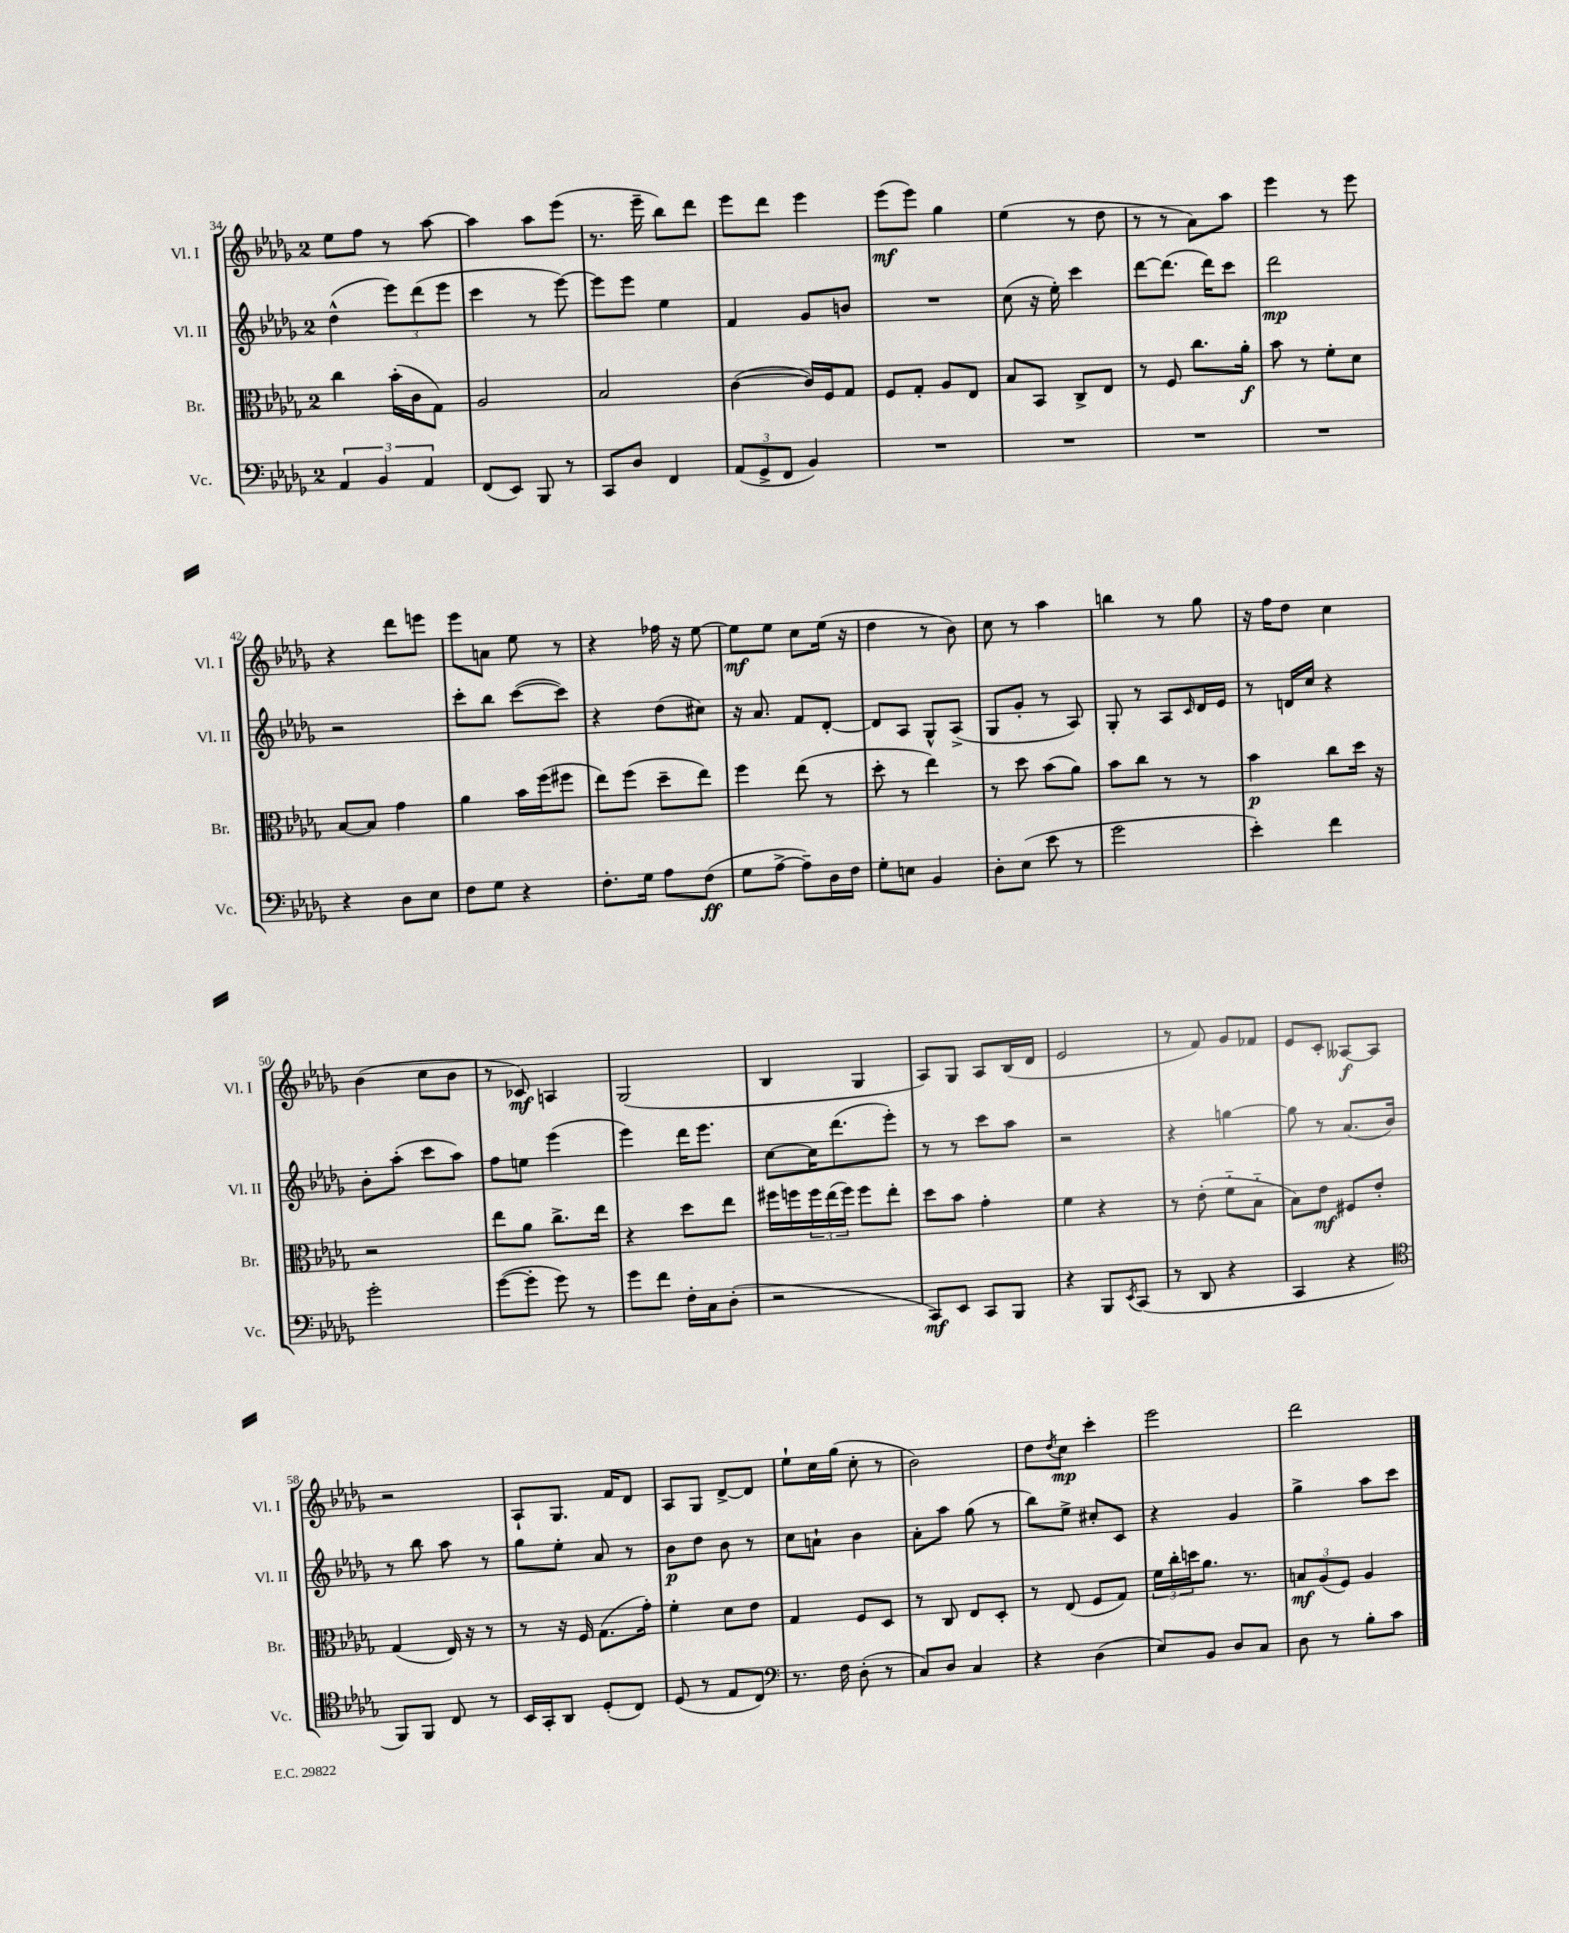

**kern	**dynam	**kern	**dynam	**kern	**dynam	**kern	**dynam
*part4	*part4	*part3	*part3	*part2	*part2	*part1	*part1
*staff4	*staff4	*staff3	*staff3	*staff2	*staff2	*staff1	*staff1
*I"Vc.	*	*I"Br.	*	*I"Vl. II	*	*I"Vl. I	*
*I'Vc.	*	*I'Br.	*	*I'Vl. II	*	*I'Vl. I	*
*clefF4	*	*clefC3	*	*clefG2	*	*clefG2	*
*k[b-e-a-d-g-]	*	*k[b-e-a-d-g-]	*	*k[b-e-a-d-g-]	*	*k[b-e-a-d-g-]	*
*M2/4	*	*M2/4	*	*M2/4	*	*M2/4	*
=34	=34	=34	=34	=34	=34	=34	=34
6AA-/	.	4cc\	.	(4dd-^^\	.	8ee-\L	.
.	.	.	.	.	.	8ff\J	.
6BB-/	.	.	.	.	.	.	.
.	.	(16b-'\LL	.	12eee-\L)	.	8r	.
.	.	16c\J	.	.	.	.	.
6AA-/	.	.	.	(12ddd-\	.	.	.
.	.	8G-\J)	.	.	.	[8aa-\	.
.	.	.	.	12eee-\J	.	.	.
=35	=35	=35	=35	=35	=35	=35	=35
(8FF/L	.	2A-/	.	4ccc\	.	4aa-\]	.
8EE-/J)	.	.	.	.	.	.	.
8BBB-/	.	.	.	8r	.	8aa-\L	.
8r	.	.	.	[8eee-\)	.	(8eee-\J	.
=36	=36	=36	=36	=36	=36	=36	=36
8CC/L	.	2B-/	.	8eee-\L]	.	8.r	.
8D-/J	.	.	.	8eee-\J	.	.	.
.	.	.	.	.	.	16eee-~\	.
4FF/	.	.	.	4ee-\	.	8bb-\L)	.
.	.	.	.	.	.	8ddd-\J	.
=37	=37	=37	=37	=37	=37	=37	=37
(12AA-/L	.	([4c\	.	4f/	.	8eee-\L	.
12GG-^/	.	.	.	.	.	.	.
.	.	.	.	.	.	8ddd-\J	.
12FF/J	.	.	.	.	.	.	.
4BB-/)	.	16c/LL])	.	8g-/L	.	4eee-\	.
.	.	16F/J	.	.	.	.	.
.	.	8G-/J	.	8bn/J	.	.	.
=38	=38	=38	=38	=38	=38	=38	=38
2r	.	8F/L	.	2r	.	(8eee-\L	mf
.	.	8G-'/J	.	.	.	8eee-\J)	.
.	.	8A-/L	.	.	.	4gg-\	.
.	.	8E-/J	.	.	.	.	.
=39	=39	=39	=39	=39	=39	=39	=39
2r	.	8B-/L	.	(8cc\	.	(4ee-\	.
.	.	8BB-/J	.	16r	.	.	.
.	.	.	.	16ee-'\)	.	.	.
.	.	8C^/L	.	4ccc\	.	8r	.
.	.	8E-/J	.	.	.	8dd-\	.
=40	=40	=40	=40	=40	=40	=40	=40
2r	.	8r	.	[8ddd-\L	.	8r	.
.	.	8F/	.	(8.ddd-\J]	.	8r	.
.	.	8.cc\L	.	.	.	8a-\L)	.
.	.	.	.	16ddd-\KL)	.	.	.
.	.	.	.	8ccc\J	.	8aa-\J	.
.	.	16a-'\Jk	f	.	.	.	.
=41	=41	=41	=41	=41	=41	=41	=41
2r	.	8b-\	.	2ddd-\	mp	4eee-\	.
.	.	8r	.	.	.	.	.
.	.	8f'\L	.	.	.	8r	.
.	.	8d-\J	.	.	.	8eee-\	.
!!LO:LB:g=z
=42	=42	=42	=42	=42	=42	=42	=42
4r	.	[8B-/L	.	2r	.	4r	.
.	.	8B-/J]	.	.	.	.	.
8D-\L	.	4g-\	.	.	.	8ddd-\L	.
8E-\J	.	.	.	.	.	8eeen\J	.
=43	=43	=43	=43	=43	=43	=43	=43
8F\L	.	4a-\	.	8ccc'\L	.	8eee-\L	.
8G-\J	.	.	.	8bb-\J	.	8an\J	.
4r	.	16b-\LL	.	([8ccc\L	.	8ee-\	.
.	.	(16ff\J	.	.	.	.	.
.	.	8ff#X\J	.	8ccc\J])	.	8r	.
=44	=44	=44	=44	=44	=44	=44	=44
8.F'\L	.	8ee-\L)	.	4r	.	4r	.
.	.	(8ff\J	.	.	.	.	.
16G-\Jk	.	.	.	.	.	.	.
8A-\L	.	8dd-~\L	.	(8dd-\L	.	16ff-X\	.
.	.	.	.	.	.	16r	.
(8F\J	ff	8ee-\J)	.	8cc#X\J)	.	[8ee-\	.
=45	=45	=45	=45	=45	=45	=45	=45
8G-\L	.	4ff\	.	16r	.	8ee-\L]	mf
.	.	.	.	8.a-/	.	.	.
[8A-^\J	.	.	.	.	.	8ee-\J	.
8A-~\L])	.	(8ee-\	.	8f/L	.	8cc\L	.
16D-\L	.	8r	.	[8d-'/J	.	(16ee-\Jk	.
16F\JJ	.	.	.	.	.	16r	.
=46	=46	=46	=46	=46	=46	=46	=46
8G-'\L	.	8dd-'\	.	8d-/L]	.	4dd-\	.
8En\J	.	8r	.	8A-/J	.	.	.
4BB-/	.	4ee-\)	.	8G-^^/L	.	8r	.
.	.	.	.	(8A-^/J	.	8b-\)	.
=47	=47	=47	=47	=47	=47	=47	=47
8D-'\L	.	8r	.	8G-/L	.	8cc\	.
(8E-\J	.	8dd-\	.	8g-'/J	.	8r	.
8e-\	.	(8b-\L	.	8r	.	4aa-\	.
8r	.	8a-\J)	.	8A-/)	.	.	.
=48	=48	=48	=48	=48	=48	=48	=48
2g-\	.	8b-\L	.	8G-'/	.	4bbn\	.
.	.	8cc\J	.	8r	.	.	.
.	.	8r	.	8A-/L	.	8r	.
.	.	.	.	16qqc/	.	.	.
.	.	8r	.	16d-/L	.	8gg-\	.
.	.	.	.	16e-/JJ	.	.	.
=49	=49	=49	=49	=49	=49	=49	=49
4e-'\)	.	4b-\	p	8r	.	16r	.
.	.	.	.	.	.	16ff\KL	.
.	.	.	.	16dn/LL	.	8dd-\J	.
.	.	.	.	16cc/JJ	.	.	.
4f\	.	8cc\L	.	4r	.	4cc\	.
.	.	16dd-\Jk	.	.	.	.	.
.	.	16r	.	.	.	.	.
!!LO:LB:g=z
=50	=50	=50	=50	=50	=50	=50	=50
2g-'\	.	2r	.	8b-'\L	.	(4b-\	.
.	.	.	.	(8aa-'\J	.	.	.
.	.	.	.	8ccc\L	.	8cc\L	.
.	.	.	.	8aa-\J)	.	8b-\J	.
=51	=51	=51	=51	=51	=51	=51	=51
([8g-\L	.	8ee-\L	.	8ff\L	.	8r	.
8g-'\J]	.	8a-\J	.	8een\J	.	8c-X/)	mf
8g-\)	.	8.cc^\L	.	(4eee-\	.	4An/	.
8r	.	.	.	.	.	.	.
.	.	16ee-\Jk	.	.	.	.	.
=52	=52	=52	=52	=52	=52	=52	=52
8g-\L	.	4r	.	4eee-\)	.	(2G-/	.
8f\J	.	.	.	.	.	.	.
16F'\LL	.	8dd-\L	.	16ddd-\KL	.	.	.
16C\J	.	.	.	8.eee-\J	.	.	.
(8D-'\J	.	8ee-\J	.	.	.	.	.
=53	=53	=53	=53	=53	=53	=53	=53
2r	.	16ff#X\LL	.	[8cc\L	.	4B-/	.
.	.	16ffn\	.	.	.	.	.
.	.	24ff\	.	16cc\K]	.	.	.
.	.	(24ee-\	.	.	.	.	.
.	.	.	.	(8.ddd-\	.	.	.
.	.	24ff\JJ)	.	.	.	.	.
.	.	8ff\L	.	.	.	4G-/	.
.	.	8ee-'\J	.	8eee-'\J)	.	.	.
=54	=54	=54	=54	=54	=54	=54	=54
8CC/L)	mf	8dd-\L	.	8r	.	8A-/L)	.
8EE-/J	.	8b-\J	.	8r	.	8G-/J	.
8CC/L	.	4g-'\	.	8ccc\L	.	8A-/L	.
8BBB-/J	.	.	.	8aa-\J	.	(16B-/L	.
.	.	.	.	.	.	16d-/JJ	.
=55	=55	=55	=55	=55	=55	=55	=55
4r	.	4f\	.	2r	.	2e-/	.
8BBB-/L	.	4r	.	.	.	.	.
8qEE-/	.	.	.	.	.	.	.
(8CC/J	.	.	.	.	.	.	.
=56	=56	=56	=56	=56	=56	=56	=56
8r	.	8r	.	4r	.	8r	.
8DD-/	.	(8e-'\	.	.	.	8f/)	.
4r	.	8f\L	.	[4ggn\	.	8g-/L	.
.	.	8B-\J	.	.	.	8f-X/J	.
=57	=57	=57	=57	=57	=57	=57	=57
4CC/	.	8B-\L)	.	8gg\]	.	8e-/L	.
.	.	8e-\J	mf	8r	.	8c'/J	.
4r	.	8F#X/L	.	(8.a-/L	.	[8A--X/L	f
.	.	8e-'/J	.	.	.	8A--/J]	.
.	.	.	.	16b-/Jk)	.	.	.
!!LO:LB:g=z
=58	=58	=58	=58	=58	=58	=58	=58
*clefC4	*	*	*	*	*	*	*
8FF/L)	.	(4G-/	.	8r	.	2r	.
8FF/J	.	.	.	8bb-\	.	.	.
8C/	.	16E-/)	.	8aa-\	.	.	.
.	.	16r	.	.	.	.	.
8r	.	8r	.	8r	.	.	.
=59	=59	=59	=59	=59	=59	=59	=59
16BB-/LL	.	8r	.	8gg-\L	.	8A-`/L	.
16GG-'/J	.	.	.	.	.	.	.
8AA-/J	.	16r	.	8ee-'\J	.	8.G-/J	.
.	.	16F/	.	.	.	.	.
(8D-'/L	.	(8.G-\L	.	8a-/	.	.	.
.	.	.	.	.	.	16f/KL	.
8C/J)	.	.	.	8r	.	8d-/J	.
.	.	16g-'\Jk)	.	.	.	.	.
=60	=60	=60	=60	=60	=60	=60	=60
(8D-/	.	4f'\	.	8b-\L	p	8A-/L	.
8r	.	.	.	8dd-\J	.	8G-/J	.
8E-/L	.	8d-\L	.	8b-\	.	[8d-^/L	.
8C/J)	.	8e-\J	.	8r	.	8d-/J]	.
=61	=61	=61	=61	=61	=61	=61	=61
*clefF4	*	*	*	*	*	*	*
8.r	.	4G-/	.	8cc\L	.	8ee-`\L	.
.	.	.	.	8an`\J	.	16cc\L	.
16F\	.	.	.	.	.	(16gg-\JJ	.
(8D-'\	.	8F/L	.	4b-\	.	8cc'\	.
8r	.	8D-/J	.	.	.	8r	.
=62	=62	=62	=62	=62	=62	=62	=62
8C/L)	.	8r	.	8a-'\L	.	2b-\)	.
8D-/J	.	8C/	.	8aa-\J	.	.	.
4C/	.	8E-/L	.	(8gg-\	.	.	.
.	.	8D-'/J	.	8r	.	.	.
=63	=63	=63	=63	=63	=63	=63	=63
4r	.	8r	.	8bb-\L)	.	8dd-\L	.
.	.	.	.	.	.	8qdd-/	.
.	.	(8E-/	.	8ee-^\J	.	8cc\J	mp
(4D-\	.	8F/L	.	8cc#X'/L	.	4ccc'\	.
.	.	8G-/J)	.	8c/J	.	.	.
=64	=64	=64	=64	=64	=64	=64	=64
8E-/L)	.	24f\LL	.	4r	.	2eee-\	.
.	.	24cc'\	.	.	.	.	.
.	.	24ddn\J	.	.	.	.	.
8BB-/J	.	8.a-\J	.	.	.	.	.
8D-/L	.	.	.	4g-/	.	.	.
.	.	8.r	.	.	.	.	.
8C/J	.	.	.	.	.	.	.
=65	=65	=65	=65	=65	=65	=65	=65
8D-\	.	12Bn/L	mf	4gg-^\	.	2ddd-\	.
.	.	(12A-/	.	.	.	.	.
8r	.	.	.	.	.	.	.
.	.	12F/J)	.	.	.	.	.
8B-'\L	.	4A-/	.	8aa-\L	.	.	.
8c\J	.	.	.	8ccc\J	.	.	.
==	==	==	==	==	==	==	==
*-	*-	*-	*-	*-	*-	*-	*-
